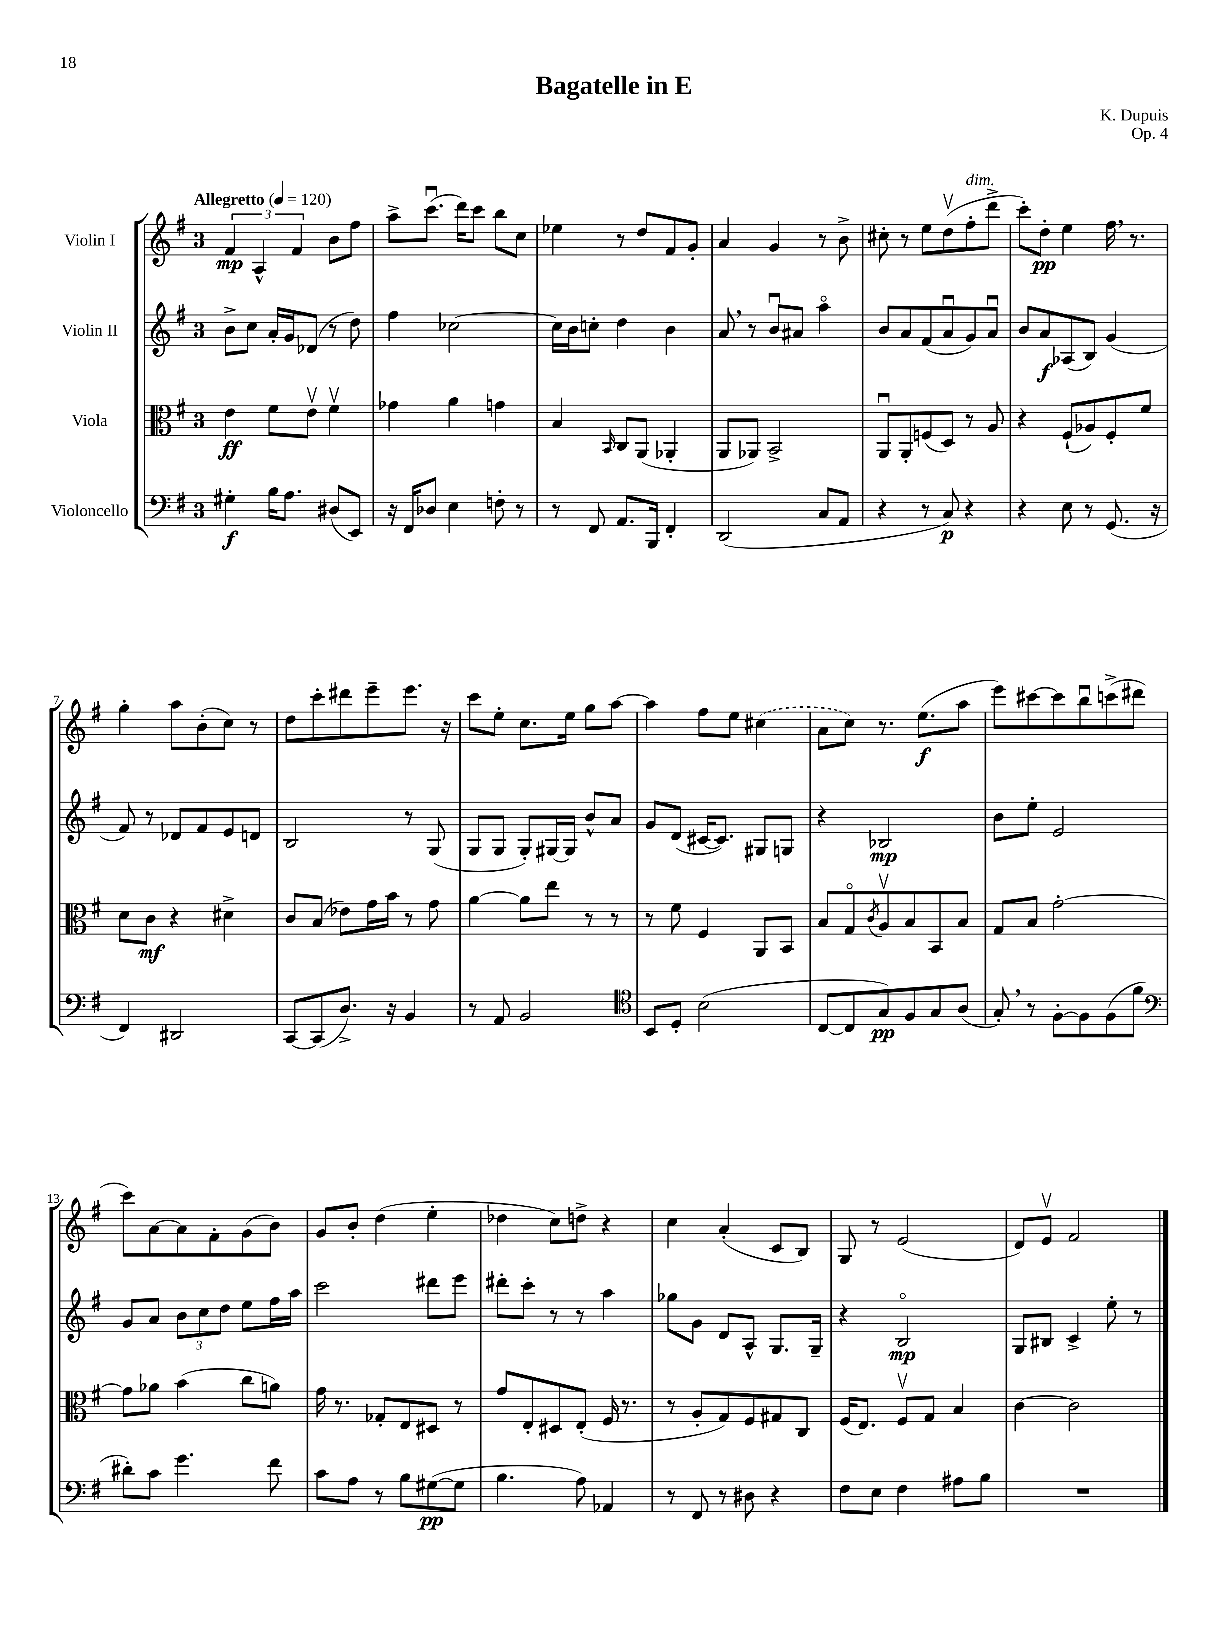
\header { title = "Bagatelle in E" composer = "K. Dupuis" opus = "Op. 4" }
<<
\new StaffGroup <<
\new Staff = "s0" \with { instrumentName = "Violin I" } {
    \clef treble \key g \major \once \override Staff.TimeSignature.style = #'single-digit \time 3/4 \tempo "Allegretto" 4 = 120
    \tuplet 3/2 { fis'4\mp a4-^ fis'4 } b'8 fis''8 |
    a''8-> c'''8.\downbow( d'''16) c'''8 b''8 c''8 |
    ees''4 r8 d''8 fis'8 g'8-. |
    a'4 g'4 r8 b'8-> |
    cis''8-. r8 e''8 d''8\upbow( fis''8-.^\markup { \italic "dim." } d'''8-> |
    c'''8-.) d''8-.\pp e''4 fis''16 \breathe r8. |
    g''4-. a''8 b'8-.( c''8) r8 |
    d''8 c'''8-. dis'''8 e'''8-- e'''8. r16 |
    c'''8 e''8-. c''8. e''16 g''8 a''8~ |
    a''4 fis''8 e''8 \once \slurDashed cis''4( |
    a'8 c''8) r8. e''8.\f( a''8 |
    e'''8) cis'''8~ cis'''8 b''8\downbow c'''8->( dis'''8 |
    c'''8) a'8~ a'8 fis'8-. g'8( b'8) |
    g'8 b'8-. d''4( e''4-. |
    des''4 c''8) d''8-> r4 |
    c''4 a'4-.( c'8 b8) |
    g8 r8 e'2( |
    d'8) e'8\upbow fis'2 \bar "|." |
}
\new Staff = "s1" \with { instrumentName = "Violin II" } {
    \clef treble \key g \major \once \override Staff.TimeSignature.style = #'single-digit \time 3/4
    b'8-> c''8 a'16-. g'16 des'8( r8 d''8) |
    fis''4 ces''2~ |
    ces''16 b'16 c''8-. d''4 b'4 |
    a'8 \breathe r8 b'8\downbow ais'8 a''4\flageolet |
    b'8 a'8 fis'8( a'8\downbow g'8) a'8\downbow |
    b'8 a'8\f aes8( b8) g'4( |
    fis'8) r8 des'8 fis'8 e'8 d'8 |
    b2 r8 g8( |
    g8 g8 g8-.) gis16~ gis16 b'8-^ a'8 |
    g'8 d'8( cis'16~ cis'8.) gis8 g8 |
    r4 bes2\mp |
    b'8 e''8-. e'2 |
    g'8 a'8 \tuplet 3/2 { b'8 c''8 d''8 } e''8 fis''16 a''16 |
    c'''2 dis'''8 e'''8 |
    dis'''8-. c'''8-. r8 r8 a''4 |
    ges''8 g'8 d'8 a8-^ g8. g16-- |
    r4 b2\flageolet\mp |
    g8 bis8 c'4-> e''8-. r8 \bar "|." |
}
\new Staff = "s2" \with { instrumentName = "Viola" } {
    \clef alto \key g \major \once \override Staff.TimeSignature.style = #'single-digit \time 3/4
    e'4\ff fis'8 e'8\upbow fis'4\upbow |
    ges'4 a'4 g'4 |
    b4 \grace { b,16 } c8 a,8( aes,4-. |
    a,8 aes,8) b,2-> |
    a,8\downbow a,8-. f8( d8) r8 a8 |
    r4 fis8-!( aes8) fis8-. fis'8 |
    d'8 c'8\mf r4 dis'4-> |
    c'8 b8( ees'8) g'16 b'16 r8 g'8 |
    a'4~ a'8 e''8 r8 r8 |
    r8 fis'8 fis4 a,8 b,8 |
    b8 g8\flageolet \acciaccatura { c'8 } a8\upbow b8 b,8 b8 |
    g8 b8 g'2~-. |
    g'8 aes'8 b'4( c''8 a'8) |
    g'16 r8. ges8-. e8 dis8 r8 |
    g'8 e8-. dis8 e8-.( fis16 r8. |
    r8 a8-. g8) fis8 gis8 c8 |
    fis16( e8.) fis8\upbow g8 b4 |
    c'4~ c'2 \bar "|." |
}
\new Staff = "s3" \with { instrumentName = "Violoncello" } {
    \clef bass \key g \major \once \override Staff.TimeSignature.style = #'single-digit \time 3/4
    gis4-.\f b16 a8. dis8( e,8) |
    r16 fis,16 des8 e4 f8-. r8 |
    r8 fis,8 a,8. b,,16 fis,4-. |
    d,2( c8 a,8 |
    r4 r8 c8\p) r4 |
    r4 e8 r8 g,8.( r16 |
    fis,4) dis,2 |
    c,8~ c,8( d8.->) r16 b,4 |
    r8 a,8 b,2 |
    \clef tenor b,8 d8-. b2( |
    c8~ c8 g8\pp) fis8 g8 a8( |
    g8-.) \breathe r8 fis8~-. fis8 fis8( fis'8 |
    \clef bass dis'8-.) c'8 g'4. fis'8 |
    c'8 a8 r8 b8 gis8~\pp( gis8 |
    b4. a8) aes,4 |
    r8 fis,8 r8 dis8 r4 |
    fis8 e8 fis4 ais8 b8 |
    R2. \bar "|." |
}
>>
>>
